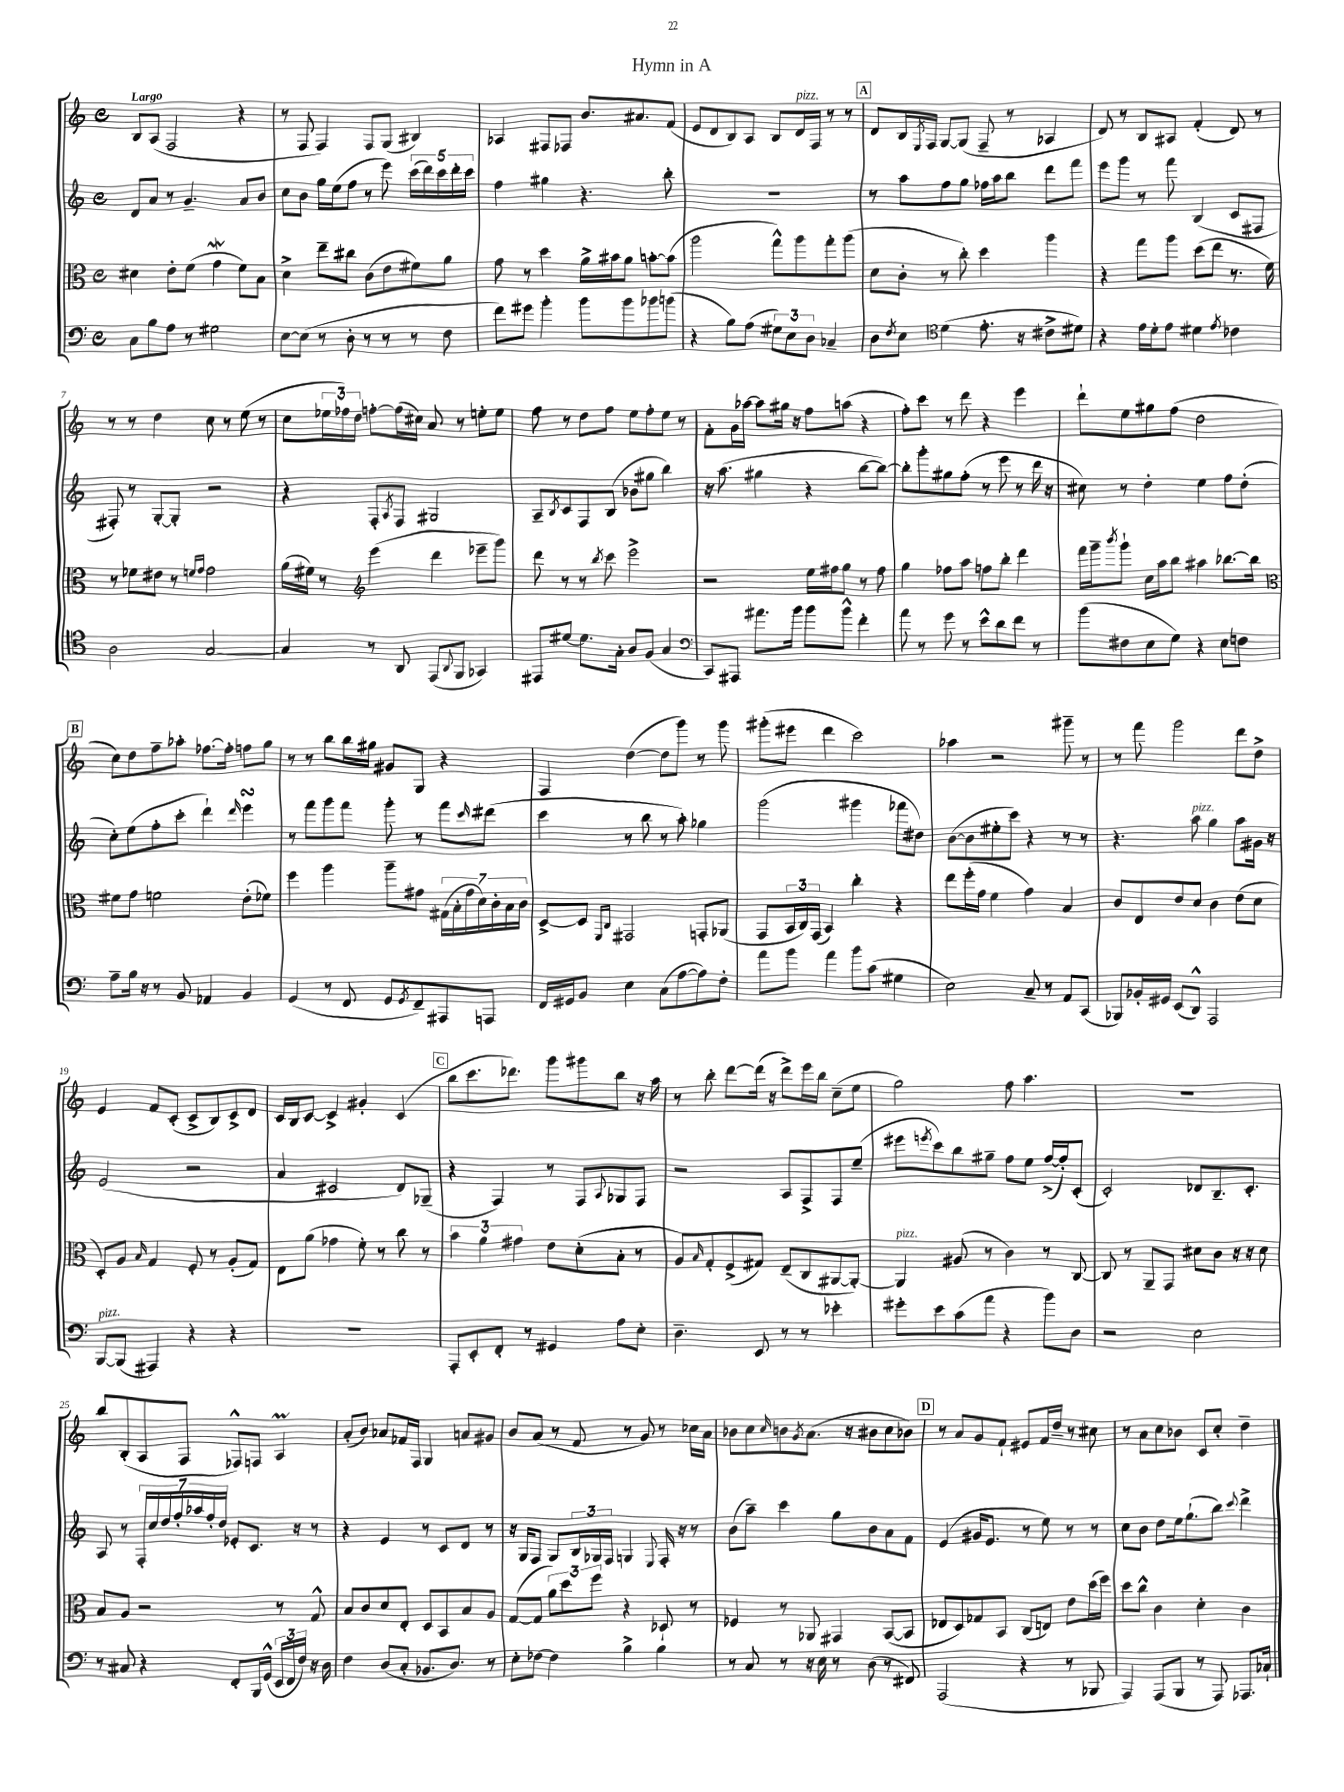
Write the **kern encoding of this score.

**kern	**kern	**kern	**kern
*part4	*part3	*part2	*part1
*staff4	*staff3	*staff2	*staff1
*clefF4	*clefC3	*clefG2	*clefG2
*k[]	*k[]	*k[]	*k[]
*M4/4	*M4/4	*M4/4	*M4/4
*met(c)	*met(c)	*met(c)	*met(c)
=1	=1	=1	=1
!	!	!	!LO:TX:a:B:t=Largo
8C\L	4d#X\	8d/L	8B/L
8B\	.	8a/J	(8A/J
8A\J	8e'\L	8r	2F/
8r	(8f\J	4.g~/	.
2G#X\	4gW\	.	.
.	8f\L)	8a/L	4r
.	8B\J	8b/J	.
=2	=2	=2	=2
[8E\L	4d^\	8cc\L	8r
(8E\J]	.	8b\J	8F/
8r	8ee~\L	16gg\LL	4F/)
.	.	(16ee\J	.
8D'\	8cc#X\J	8ff\J	.
8r	(8c\L	8r	8F/L
8r	8e\	8eee\)	(8G/J
8r	8f#X\)	(20ccc\LL	4B#X/)
.	.	20ddd\)	.
.	.	20ccc\	.
8F\	8a\J	.	.
.	.	20ddd'\	.
.	.	20ccc\JJ	.
=3	=3	=3	=3
8f\L)	8g\	4ff\	4A-X/
8g#X\J	8r	.	.
4b'\	4dd\	4gg#X\	8F#X/L
.	.	.	8F-X/J
8b\L	16a^\LL	4.r	8.b/L
.	16b#X\J	.	.
8b\	8a\J	.	.
.	.	.	8.a#X/
8b-X\	[8bn'\L	.	.
(8bn\J	(8b\J]	8bb'\	(8f/J
=4	=4	=4	=4
4r	2aa\	1r	8e/L
.	.	.	8d/
8B\L)	.	.	8B/)
(8A\J	.	.	8A/J
12G#X\L)	8gg^^\L)	.	8B/L
12E\	.	.	.
!	!	!	!LO:TX:a:i:t=pizz.
.	8aa\	.	16d/L
12D\J	.	.	.
.	.	.	16F/JJ
4C-X~/	8gg'\	.	8r
.	(8aa\J	.	8r
!!LO:REH:place=s1:t=A
=5	=5	=5	=5
8D\L	8d\L	8r	8d/L
8qF/	.	.	.
8E\J	8c'\J	8aa\L	16B/L
.	.	.	8qE/
.	.	.	16F/JJ
*clefC4	*	*	*
(4d\	8r	8ff\	[8G/L
.	8cc'\)	8gg\J	(8G/J]
8.e'\	4dd\	16ff-X\LL	8F~/
.	.	16aa\J	.
.	.	8bb\J	8r
16r	.	.	.
8c#X^\L	4aa\	8ddd\L	4A-X/
8d#X\J)	.	8fff\J	.
=6	=6	=6	=6
4r	4r	8eee\L	8d/)
.	.	8ggg\J	8r
16e\LL	8gg\L	8r	8B/L
16d'\J	.	.	.
8e\J	8aa\J	8fff\	8A#X/J
4d#X\	(8dd\L	(4B/	(4f'/
.	8ee\J	.	.
8qe/	.	.	.
4c-X\	8.r	8c/L	8d/)
.	.	8F#X/J	8r
.	16f\)	.	.
!!LO:LB:g=z
=7	=7	=7	=7
2A\	8r	8F#X'/)	8r
.	8f-X\L	8r	8r
.	8e#X\J	[8G'/L	4dd\
.	8r	8G'/J]	.
.	16qqfn/LL	.	.
.	16qqg/JJ	.	.
[2G/	2g\	2r	8cc\
.	.	.	8r
.	.	.	(8ee\
.	.	.	8r
=8	=8	=8	=8
4G/]	(16a\LL	4r	8cc\L
.	16f#X\JJ)	.	.
.	8r	.	24ee-X\L
.	.	.	24ff-X\)
.	.	.	24dd\JJ
*	*clefG2	*	*
8r	(4eee\	8F'/L	[8ffn'\L
.	.	8qA/	.
8AA/	.	8F/J	(16ff\L]
.	.	.	16cc#X\JJ)
(8EE/L	4ddd\	2G#X/	8a/
8qqAA/	.	.	.
8FF/J	.	.	8r
4GG-X/)	8eee-X~\L	.	8een'\L
.	8ggg\J)	.	8ee\J
=9	=9	=9	=9
8EE#X/L	8ddd\	8A~/L	8ff\
.	.	8qB/	.
[8d#X/J	8r	8c/	8r
8.d#\L]	8r	8F/	8dd\L
.	8qbb/	.	.
.	8ccc\	(8B/J	8ff\J
16G'\Jk	.	.	.
8A/L	2eee^\	8b-X\L	8ee\L
(8F/J	.	8gg#X\J	8ff'\
4G/	.	4bb\)	8ee\J
.	.	.	8r
=10	=10	=10	=10
*clefF4	*	*	*
8CC/L)	2r	16r	8f'\L
.	.	(8.aa\	.
8AAA#X/J	.	.	16g\L
.	.	.	[16aa-X\JJ
8.a#X\L	.	4gg#X\	8aa-\L]
.	.	.	16gg#X\Jk
16b\Jk	.	.	16r
8b\L	16ee\LL	4r	8ff\L
.	16ff#X\J	.	.
8b^^\J	8gg\J	.	(8aan\J
4f'\	8r	[8bb\L	4r
.	8ff#\	8bb\J_)	.
=11	=11	=11	=11
8a\	4gg\	8bb'\L]	8ff'\L)
8r	.	8ggg'\	8ccc\J
8g\	8ff-X\L	8gg#X\	8r
8r	8aa\J	(8ff'\J	8ddd\
8e^^\L	8ffn\L	8r	4r
8d\	8bb'\J	8eee\	.
8f\J	4ddd\	8r	4eee\
8r	.	16ddd\	.
.	.	16r	.
=12	=12	=12	=12
(8b\L	16fff\LL	8cc#X\)	8ddd`\L
.	16ggg~\J	.	.
.	8qbbb/	.	.
8F#X\	8ggg`\J	8r	8ee\
8E\	16cc\LL	4dd'\	8gg#X\
.	16aa\J	.	.
8G\J)	8bb\J	.	(8ff\J
4r	4aa#X\	4ee\	2dd\
8E\L	[8.bb-X\L	8ff\L	.
8Fn\J	.	(8dd'\J	.
.	16bb-\Jk]	.	.
!!LO:LB:g=z
!!LO:REH:place=s1:t=B
=13	=13	=13	=13
*	*clefC3	*	*
8A~\L	8f#X\L	8cc'\L)	8cc\L)
16B\Jk	8g\J	(8ee\	8dd\
16r	.	.	.
8r	2fn\	8ff'\	8ff~\
8BB/	.	8ccc'\J	8aa-X'\J
4AA-X/	.	4ddd`\)	[8.ff-X\L
.	.	.	16ff-'\Jk]
.	.	16qqddd/	.
4BB/	(8e'\L	4eeesSsS\	8ffn\L
.	8f-X\J)	.	8gg\J
=14	=14	=14	=14
(4GG/	4ff\	8r	8r
.	.	8fff\L	8r
8r	4aa\	8ggg\	8bb\L
8FF/	.	8fff\J	16bb\L
.	.	.	16gg#X\JJ
8GG/L	8aa~\L	8ggg'\	8g#X/L
8qGG/	.	.	.
8FF~/)	8g#X\J	8r	8G/J
8AAA#X/	(28G#X\LL	8fff\L	4r
.	28B'\	.	.
.	28g#\	.	.
.	28d\)	.	.
.	.	16qqccc/	.
8AAAn/J	.	(8ddd#X\J	.
.	28c'\	.	.
.	28B\	.	.
.	28c\JJ	.	.
=15	=15	=15	=15
16FF/LL	[8D^/L	4ccc\	4F/
16GG#X/J	.	.	.
8BB/J	8D/J]	.	.
.	16qqFF/LL	.	.
.	16qqC/JJ	.	.
4E\	2GG#X/	8r	([4dd\
.	.	8bb\	.
(8C\L	.	8r	8dd\L]
[8A\	.	8aa'\)	8ggg\J)
8A\])	8GGn'/L	4gg-X\	8r
8F'\J	(8AA-X/J	.	8ggg\
=16	=16	=16	=16
8a\L	8GG/L	(2ggg\	(8ggg#X'\L
8b\J	24BB/L	.	8eee#X\J
.	24C/)	.	.
.	(24GG/JJ	.	.
4a\	4BB/)	.	4ddd\
8b\L	4cc'\	4ggg#X\	2ccc\)
(8c\J	.	.	.
4G#X\	4r	8fff-X\L	.
.	.	8dd#X\J)	.
=17	=17	=17	=17
2E\)	8ee\L	([8b\L	4aa-X\
.	(16ff'\L	8b\]	.
.	16g\JJ	.	.
.	4f\	8ee#X'\	2r
.	.	8ccc\J)	.
8C~/	4g\)	4r	.
8r	.	.	.
8AA/L	4B/	8r	8ggg#X~\
(8CC/J	.	8r	8r
=18	=18	=18	=18
8BBB-X/L)	8c/L	4.r	8r
16BB-X'/L	8E/	.	8fff\
16GG#X/JJ	.	.	.
(8EE/L	8e/	.	2ggg\
!	!	!LO:TX:a:i:t=pizz.	!
8DD^^/J)	8d/J	8aa\	.
2AAA/	4c\	4gg\	.
.	(8e\L	8aa\L	8ddd\L
.	8d\J	16g#X\Jk	8dd^\J
.	.	16r	.
!!LO:LB:g=z
=19	=19	=19	=19
!LO:TX:a:i:t=pizz.	!	!	!
[8BBB/L	8D'/L)	(2e/	4e/
(8BBB/J]	8A/J	.	.
.	16qqB/	.	.
4AAA#X/)	4G/	.	8f/L
.	.	.	(8c'/J
4r	8F'/	2r	8c^/L
.	8r	.	8B/)
4r	(8A'/L	.	8c^/
.	8G/J)	.	8d/J
=20	=20	=20	=20
1r	8E\L	4a/	16c/LL
.	.	.	16B/J
.	(8a\J	.	[8c/J
.	4g-X\	2c#X/	4c^/]
.	8f'\)	.	4g#X'/
.	8r	.	.
.	8cc\	8d/L)	(4c/
.	8r	(8G-X~/J	.
!!LO:REH:place=s1:t=C
=21	=21	=21	=21
8AAA'/L	6b\	4r	8bb\L
8EE'/	.	.	8.ccc\
.	6a\	.	.
8FF'/J	.	4F/)	.
.	.	.	8.ddd-X\J)
.	6g#X\	.	.
8r	.	.	.
4GG#X/	8e\L	8r	8ggg\L
.	(8d'\	8F/L	8ggg#X\
.	.	8qqA/	.
8A\L	8B'\J	8G-X/	8bb\J
8E'\J	8r	8F/J	16r
.	.	.	16aa\
=22	=22	=22	=22
4.D~\	8A/L)	2r	8r
.	16qqB/	.	.
.	8G'/	.	8bb'\
.	(8F^/	.	[8ddd\L
8EE/	8G#X/J)	.	(16ddd\Jk]
.	.	.	16r
8r	(8E~/L	8A/L	8ddd^\L)
8r	8C/	8F^/	16eee\L
.	.	.	16bb\JJ
4e-X'\	[8AA#X/	8F/	(8cc~\L
.	8AA#'/J_)	(8ee~/J	8ee\J
=23	=23	=23	=23
!	!LO:TX:a:i:t=pizz.	!	!
8g#X'\L	4AA#/]	8eee#X\L	2gg\)
.	.	8qeeen/	.
8e\	.	8ccc\)	.
(8c\	(8A#X/	8bb\	.
8a\J	8r	8gg#X~\J	.
4r	4c\)	8ff\L	8ff\
.	.	8ee\J	4.aa\
8b\L)	8r	([16ff^/LL	.
.	.	16ff'/J])	.
8D\J	[8C/	(8c'/J	.
=24	=24	=24	=24
2r	8C/]	2c'/)	1r
.	8r	.	.
.	8AA~/L	.	.
.	8GG/J	.	.
2E\	8d#X\L	8d-X/L	.
.	8c\J	8.B~/	.
.	16r	.	.
.	16r	8.c'/J	.
.	8d#\	.	.
!!LO:LB:g=z
=25	=25	=25	=25
8r	8B/L	8A/	8bb/L
8C#X/	8A/J	8r	(8B'/
4r	2r	28F'/LL	8A/
.	.	28cc/	.
.	.	28dd/	.
.	.	28ff'/	.
.	.	.	8F/J
.	.	28aa-X/	.
.	.	28ff'/	.
.	.	28dd/JJ	.
8FF'/L	.	8e-X'/L	8F-X^^/L)
16BBB/L	.	8.c/J	8Fn/J
(16GG^^/JJ	.	.	.
24EE/LL	8r	.	4AM/
24FF/	.	.	.
.	.	16r	.
24F/JJ)	.	.	.
16r	8G^^/	8r	.
16D\	.	.	.
=26	=26	=26	=26
4F\	8B/L	4r	(8a'/L
.	8c/	.	8b/J)
(8D/L	8d/	4e/	8a-X/L
8C'/J	8E'/J	.	16f-X/L
.	.	.	16F/JJ
8.BB-X/L	8D/L	8r	4G/
.	8BB/	8c/L	.
8.D/J)	.	.	.
.	8B/	8d/J	8an/L
8r	8A/J	8r	8g#X/J
=27	=27	=27	=27
8E'\L	([8G/L	16r	8b/L
.	.	16G/KL	.
[8F-X\J	8G/J]	8F/J	(8a/J
4F-\]	12a\L)	8G/L	8r
.	12dd\	.	.
.	.	24B/L	8f/
.	12ff\J	24G-X/	.
.	.	24F/JJ	.
4B^\	4r	4Gn/	8r
.	.	.	8g/)
.	.	8qqE/	.
4B\	8D-X`/	16F'/	8r
.	.	16r	.
.	8r	8r	16cc-X\LL
.	.	.	16a\JJ
=28	=28	=28	=28
8r	4F-X/	(8b\L	8b-X\L
8C/	.	8aa~\J)	8cc\
.	.	.	16qqcc/
8r	8r	4ccc\	8bn\
.	.	.	8qg/
16r	8AA-X/	.	(8.a\J
16E\	.	.	.
8r	4GG#X/	8gg\L	.
.	.	.	16r
(8D\	.	8b\	8b#X\L
8r	([8BB/L	8a\	8cc\
8FF#X/)	8BB/J]	8f\J	8b-X\J)
!!LO:REH:place=s1:t=D
=29	=29	=29	=29
(2AAA/	8E-X/L	(4e/	8r
.	8D/)	.	8a/L
.	8G-X/	16g#X/KL	8g/
.	.	8.e/J	.
.	8BB/J	.	8f`/J
4r	(8C/L	8r	8e#X/L
.	8En/J)	8ee\)	16f/L
.	.	.	16dd~/JJ
8r	8e\L	8r	8r
8BBB-X/	(16dd\L	8r	8cc#X\
.	16ff\JJ)	.	.
=30	=30	=30	=30
4AAA/)	8dd\L	8cc\L	8r
.	8cc^^\J	8b\J	8a\L
(8AAA/L	4c\	8dd\L	8cc\
8BBB/J	.	16ee\k	8b-X\J
.	.	(8.gg`\	.
8r	4d'\	.	8c/L
8AAA/)	.	8bb\J)	8cc'/J
.	.	8qqccc/	.
8.AAA-X/L	4c\	4ddd^\	4dd~\
16C-X`/Jk	.	.	.
==	==	==	==
*-	*-	*-	*-
